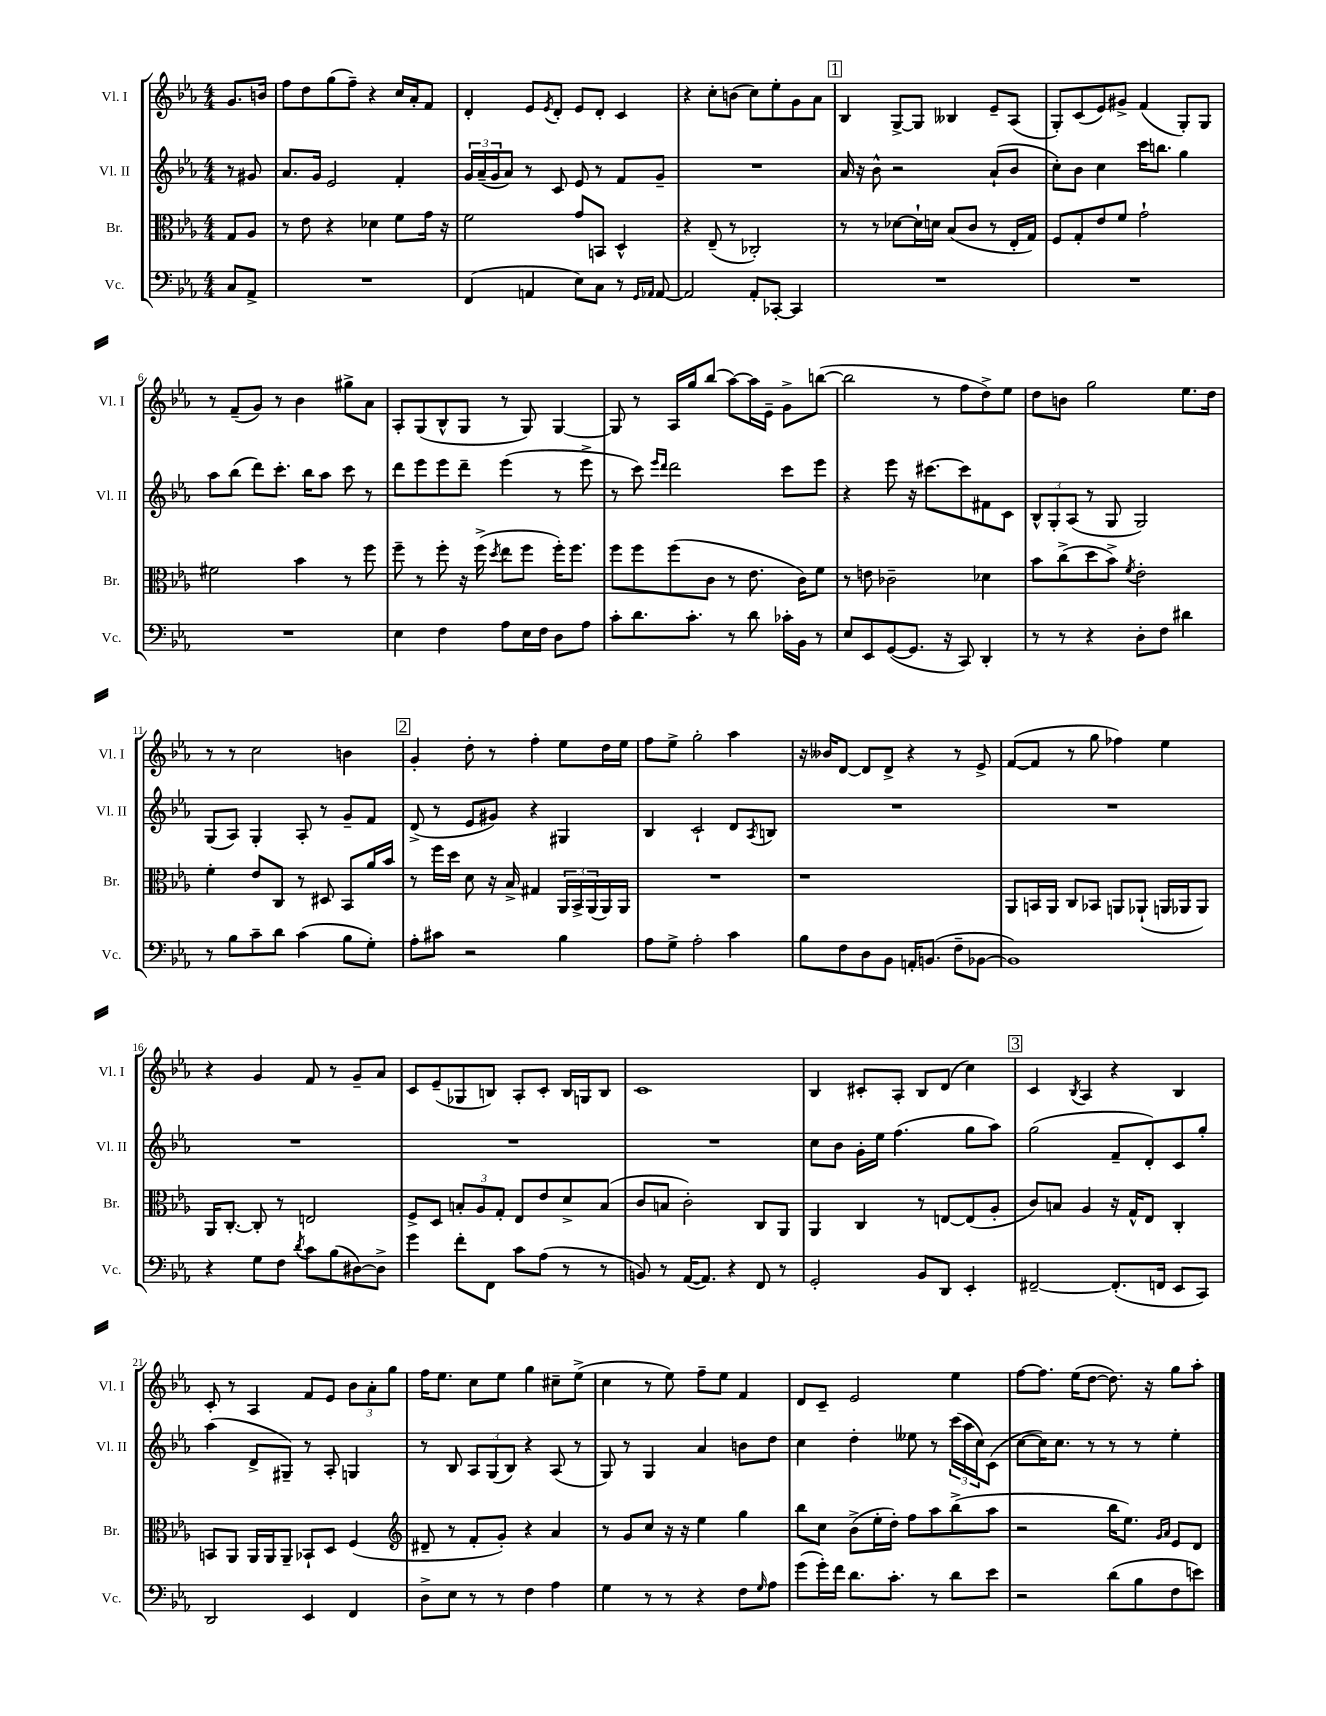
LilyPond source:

<<
\new StaffGroup <<
\new Staff = "s0" \with { instrumentName = "Vl. I" shortInstrumentName = "Vl. I" } {
    \clef treble \key ees \major \numericTimeSignature \time 4/4 \partial 4
    g'8. b'16 |
    f''8 d''8 g''8( f''8--) r4 c''16 aes'16-. f'8 |
    d'4-. ees'8 \acciaccatura { ees'8 } d'8-. ees'8 d'8-. c'4 |
    r4 c''8-. b'8( c''8) ees''8-. g'8 aes'8 |
    \mark \markup { \box "1" } bes4 g8~-> g8 beses4 ees'8-- aes8( |
    g8-.) c'8( ees'8) gis'8-> f'4( g8-.) g8 |
    r8 f'8--( g'8) r8 bes'4 gis''8-> aes'8 |
    aes8-. g8( bes8-^ g8 r8 g8) g4~ |
    g8 r8 aes16 g''16 bes''8( aes''8~) aes''16 ees'16-- g'8-> b''8~( |
    b''2 r8 f''8 d''8->) ees''8 |
    d''8 b'8 g''2 ees''8. d''16 |
    r8 r8 c''2 b'4 |
    \mark \markup { \box "2" } g'4-. d''8-. r8 f''4-. ees''8 d''16 ees''16 |
    f''8 ees''8-> g''2-. aes''4 |
    r16 beses'16 d'8~ d'8 d'8-> r4 r8 ees'8-> |
    f'8~( f'8 r8 g''8 fes''4) ees''4 |
    r4 g'4 f'8 r8 g'8-- aes'8 |
    c'8 ees'8--( ges8 b8) aes8-. c'8-. b16 g16 b8 |
    c'1 |
    bes4 cis'8-. aes8-. bes8 d'8( c''4) |
    \mark \markup { \box "3" } c'4 \acciaccatura { bes8 } aes4 r4 bes4 |
    c'8-. r8 aes4 f'8 ees'8 \tuplet 3/2 { bes'8 aes'8-. g''8 } |
    f''16 ees''8. c''8 ees''8 g''4 cis''8-- ees''8->( |
    c''4 r8 ees''8) f''8-- ees''8 f'4 |
    d'8 c'8-- ees'2 ees''4 |
    f''8~ f''8. ees''16( d''8~ d''8.) r16 g''8 aes''8-. \bar "|." |
}
\new Staff = "s1" \with { instrumentName = "Vl. II" shortInstrumentName = "Vl. II" } {
    \clef treble \key ees \major \numericTimeSignature \time 4/4 \partial 4
    r8 gis'8 |
    aes'8. g'16 ees'2 f'4-. |
    \tuplet 3/2 { g'16 aes'16--( g'16 } aes'8) r8 c'8 ees'8 r8 f'8 g'8-- |
    R1 |
    \mark \markup { \box "1" } aes'16 r16 bes'8-^ r2 aes'8-!( bes'8 |
    c''8-.) bes'8 c''4 c'''16 b''8. g''4 |
    aes''8 bes''8( d'''8) c'''8.-. bes''16 aes''8 c'''8 r8 |
    d'''8 ees'''8 ees'''8 d'''8-- ees'''4( r8 ees'''8-> |
    r8 c'''8) \grace { ees'''16 d'''16 } d'''2 c'''8 ees'''8 |
    r4 ees'''8 r16 cis'''8.~ cis'''8 fis'8 c'8 |
    \tuplet 3/2 { bes8-^ g8-. aes8( } r8 g8 g2) |
    g8( aes8) g4-. aes8-. r8 g'8-- f'8 |
    \mark \markup { \box "2" } d'8->( r8 ees'8 gis'8) r4 gis4 |
    bes4 c'2-! d'8 \acciaccatura { aes8 } b8 |
    R1 |
    R1 |
    R1 |
    R1 |
    R1 |
    c''8 bes'8 g'16-. ees''16 f''4.( g''8 aes''8) |
    \mark \markup { \box "3" } g''2( f'8-- d'8-.) c'8 g''8-. |
    aes''4( d'8-> gis8--) r8 aes8-. g4 |
    r8 bes8 \tuplet 3/2 { aes8 g8( bes8) } r4 aes8( r8 |
    g8) r8 g4 aes'4 b'8 d''8 |
    c''4 d''4-. eeses''8 r8 \tuplet 3/2 { c'''16( aes''16 c''16) } c'8( |
    c''8~ c''16) c''8. r8 r8 r8 ees''4-. \bar "|." |
}
\new Staff = "s2" \with { instrumentName = "Br." shortInstrumentName = "Br." } {
    \clef alto \key ees \major \numericTimeSignature \time 4/4 \partial 4
    g8 aes8 |
    r8 ees'8 r4 des'4 f'8 g'16 r16 |
    f'2 g'8 b,8 d4-^ |
    r4 ees8--( r8 ces2-.) |
    \mark \markup { \box "1" } r8 r8 des'8~ des'16-! d'16 bes8( c'8 r8 ees16-. g16) |
    f8 g8-. ees'8 f'8 g'2-! |
    fis'2 bes'4 r8 f''8 |
    f''8-- r8 f''8-. r16 f''16->( \acciaccatura { d''8 } ees''8 f''8 f''16-.) f''8. |
    f''8 f''8 f''8( c'8 r8 ees'8. c'16) f'8 |
    r8 e'8 ces'2-- des'4 |
    bes'8 c''8->( d''8 bes'8->) \acciaccatura { f'8 } ees'2-. |
    f'4-. ees'8 c8 r8 dis8 bes,8 aes'16 bes'16 |
    \mark \markup { \box "2" } r8 f''16 d''16 d'8 r16 bes16-> gis4 \tuplet 3/2 { aes,16 bes,16-> aes,16( } aes,16) aes,16 |
    R1 |
    r1 |
    aes,8 b,16 aes,16 c8 bes,8 a,8 aes,8-!( a,16 aes,16 aes,8) |
    aes,16 c8.~-. c8-. r8 e2 |
    f8-> d8 \tuplet 3/2 { b8-. aes8 g8-. } ees8 ees'8 d'8-> b8( |
    c'8 b8 c'2-.) c8 aes,8 |
    aes,4 c4 r8 e8~ e8( aes8-. |
    \mark \markup { \box "3" } c'8) b8 aes4 r16 g16-^ ees8 c4-. |
    b,8 aes,8 aes,16 aes,16 aes,8-- bes,8-! d8 f4( |
    \clef treble dis'8-- r8 f'8-. g'8-.) r4 aes'4 |
    r8 g'8 c''8 r16 r16 ees''4 g''4 |
    bes''8 c''8 bes'8->( ees''16-. d''16-.) f''8 aes''8 bes''8->( aes''8 |
    r2 bes''16 ees''8.) \grace { g'16 aes'16 } ees'8 d'8 \bar "|." |
}
\new Staff = "s3" \with { instrumentName = "Vc." shortInstrumentName = "Vc." } {
    \clef bass \key ees \major \numericTimeSignature \time 4/4 \partial 4
    c8 aes,8-> |
    R1 |
    f,4( a,4 ees8) c8 r8 \grace { g,16 aes,16 } aes,8~ |
    aes,2 aes,8-. ces,8~-. ces,4 |
    \mark \markup { \box "1" } R1 |
    R1 |
    R1 |
    ees4 f4 aes8 ees16 f16 d8 aes8 |
    c'8-. d'8. c'8.-. r8 d'8 ces'16-. bes,16 r8 |
    ees8 ees,8 g,8~( g,8. r16 c,8) d,4-. |
    r8 r8 r4 d8-. f8 dis'4 |
    r8 bes8 c'8-- d'8 c'4( bes8 g8-.) |
    \mark \markup { \box "2" } aes8-. cis'8 r2 bes4 |
    aes8 g8-> aes2-. c'4 |
    bes8 f8 d8 bes,8 a,16-. b,8.( f8-- bes,8~ |
    bes,1) |
    r4 g8 f8 \acciaccatura { d'8 } c'8 bes8( dis8~) dis8-> |
    g'4 f'8-. f,8 c'8 aes8( r8 r8 |
    b,8) r8 aes,16~( aes,8.) r4 f,8 r8 |
    g,2-. bes,8 d,8 ees,4-. |
    \mark \markup { \box "3" } fis,2~-- fis,8.-.( f,16 ees,8 c,8) |
    d,2 ees,4 f,4 |
    d8-> ees8 r8 r8 f4 aes4 |
    g4 r8 r8 r4 f8 \grace { g16 } aes8 |
    g'8( g'16-.) f'16 d'8. c'8.-. r8 d'8 ees'8 |
    r2 d'8( bes8 f8 e'8) \bar "|." |
}
>>
>>
